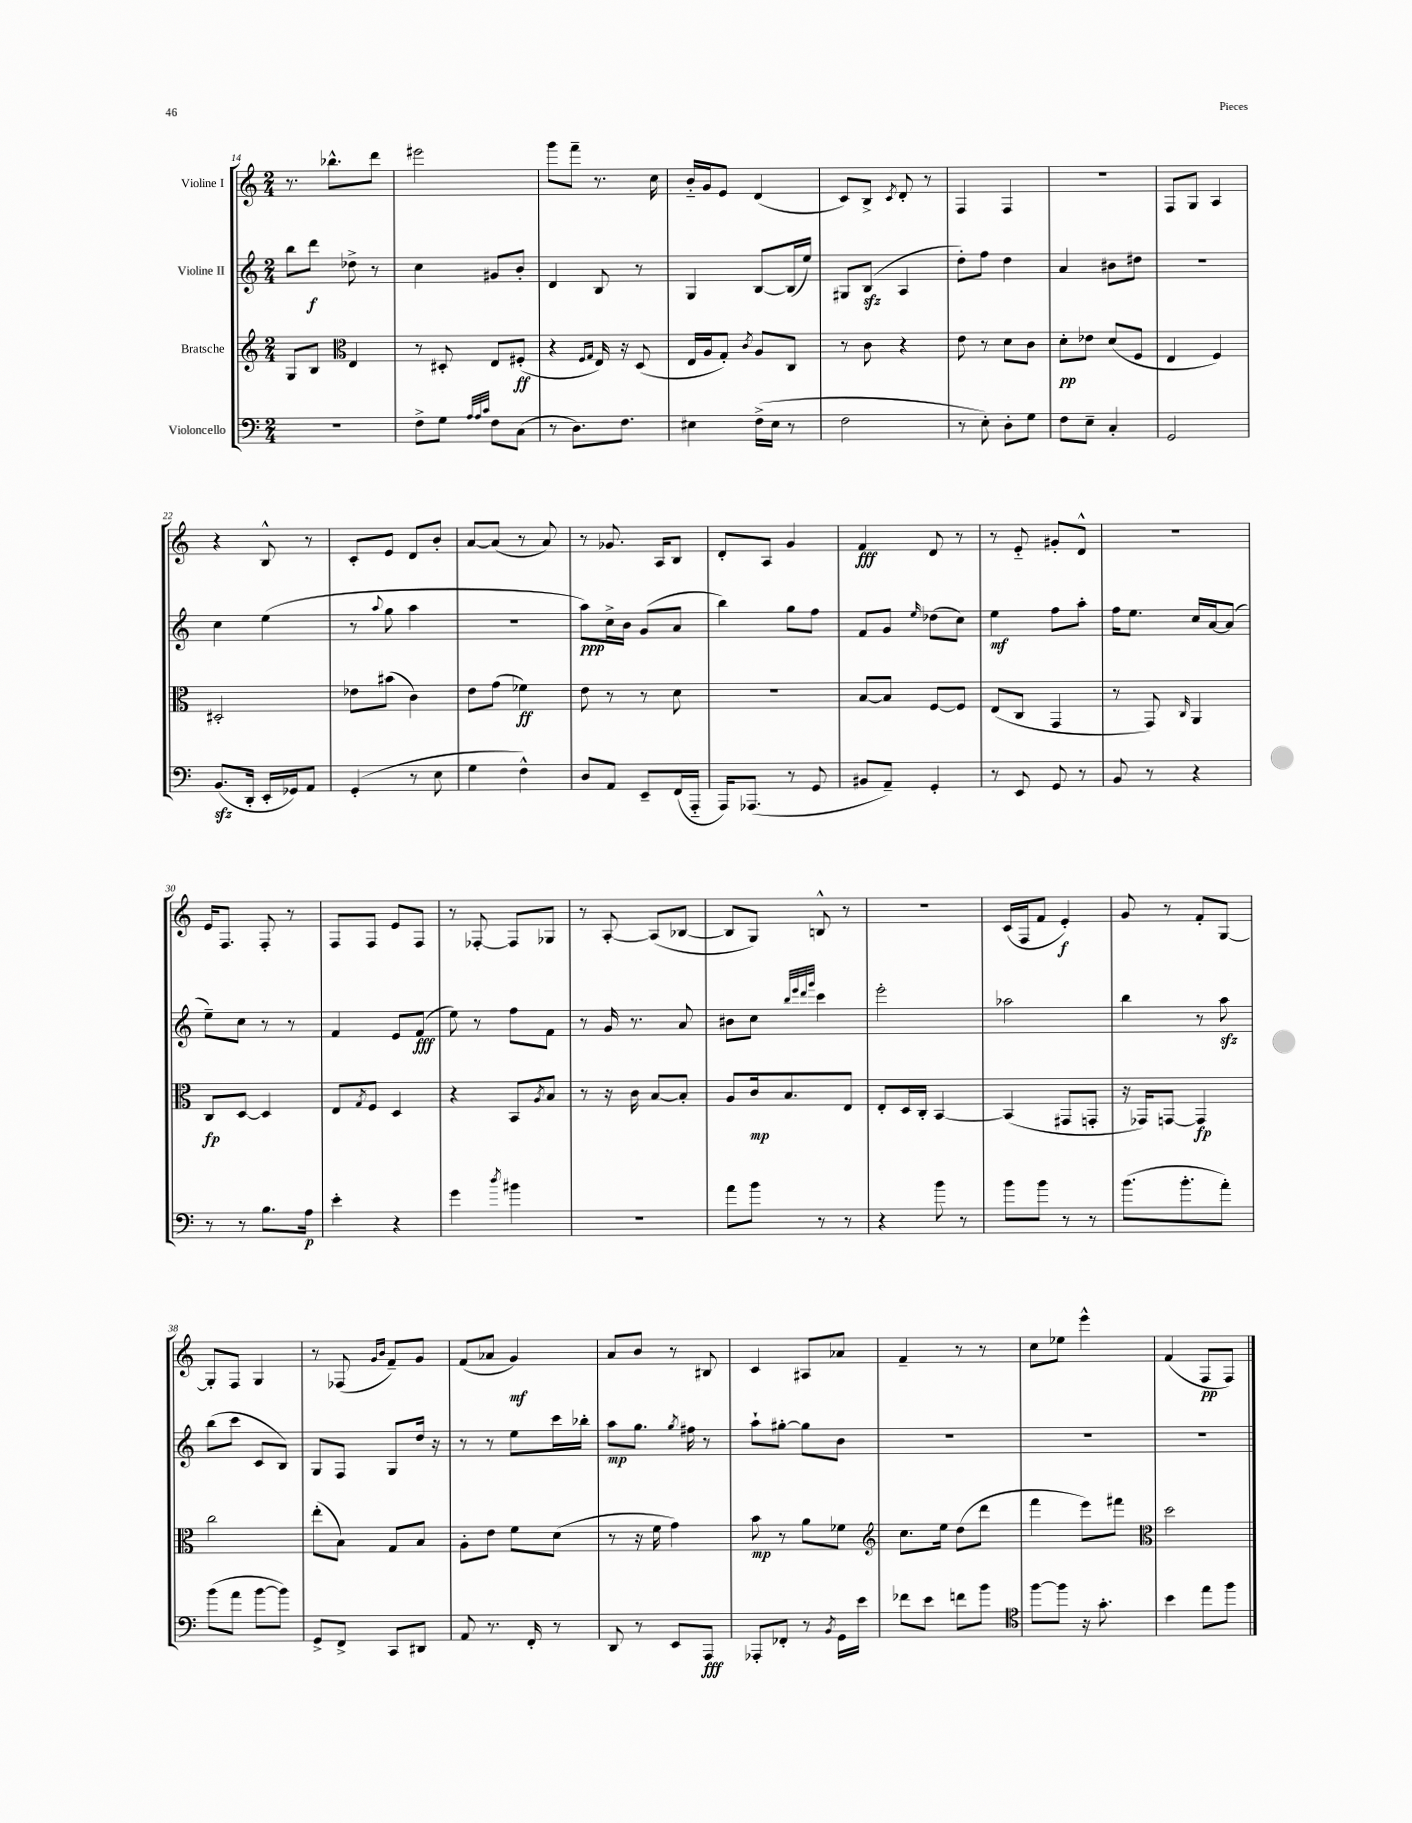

**kern	**dynam	**kern	**dynam	**kern	**dynam	**kern	**dynam
*part4	*part4	*part3	*part3	*part2	*part2	*part1	*part1
*staff4	*staff4	*staff3	*staff3	*staff2	*staff2	*staff1	*staff1
*I"Violoncello	*	*I"Bratsche	*	*I"Violine II	*	*I"Violine I	*
*clefF4	*	*clefG2	*	*clefG2	*	*clefG2	*
*k[]	*	*k[]	*	*k[]	*	*k[]	*
*M2/4	*	*M2/4	*	*M2/4	*	*M2/4	*
=14	=14	=14	=14	=14	=14	=14	=14
2r	.	8G/L	.	8bb\L	.	8.r	.
.	.	8B/J	.	8ddd\J	f	.	.
.	.	.	.	.	.	8.bb-X^^\L	.
*	*	*clefC3	*	*	*	*	*
.	.	4E/	.	8dd-X^\	.	.	.
.	.	.	.	8r	.	8ddd\J	.
=15	=15	=15	=15	=15	=15	=15	=15
8F^\L	.	8r	.	4cc\	.	2eee#X\	.
8G\J	.	8D#X'/	.	.	.	.	.
32qqA/LLL	.	.	.	.	.	.	.
32qqA/	.	.	.	.	.	.	.
32qqc/JJJ	.	.	.	.	.	.	.
8F\L	.	8E/L	.	8g#X/L	.	.	.
(8C\J	.	(8F#X'/J	ff	8b'/J	.	.	.
=16	=16	=16	=16	=16	=16	=16	=16
8r	.	4r	.	4d/	.	8ggg\L	.
8.D\L)	.	.	.	.	.	8fff~\J	.
.	.	16qqF/LL	.	.	.	.	.
.	.	16qqG/JJ	.	.	.	.	.
.	.	16E/)	.	8B/	.	8.r	.
8.F\J	.	16r	.	.	.	.	.
.	.	(8D/	.	8r	.	.	.
.	.	.	.	.	.	16cc\	.
=17	=17	=17	=17	=17	=17	=17	=17
4E#X\	.	16E/LL	.	4G/	.	16b/LL	.
.	.	16A/J	.	.	.	16g/J	.
.	.	8G'/J)	.	.	.	8e/J	.
.	.	8qc/	.	.	.	.	.
(16F^\LL	.	8A/L	.	[8B/L	.	(4d/	.
16E#\JJ	.	.	.	.	.	.	.
8r	.	8C/J	.	(16B/L]	.	.	.
.	.	.	.	16ee/JJ)	.	.	.
=18	=18	=18	=18	=18	=18	=18	=18
2F\	.	8r	.	8G#X/L	.	8c/L)	.
.	.	8c\	.	(8Bzz/J	.	8B^/J	.
.	.	.	.	.	.	8qc/	.
.	.	4r	.	4A/	.	8d'/	.
.	.	.	.	.	.	8r	.
=19	=19	=19	=19	=19	=19	=19	=19
8r	.	8e\	.	8dd'\L)	.	4F/	.
8E'\)	.	8r	.	8ff\J	.	.	.
8D'\L	.	8d\L	.	4dd\	.	4F/	.
8G\J	.	8c\J	.	.	.	.	.
=20	=20	=20	=20	=20	=20	=20	=20
8F\L	.	8d'\L	pp	4a/	.	2r	.
8E~\J	.	8e-X\J	.	.	.	.	.
4C'/	.	(8d/L	.	8b#X\L	.	.	.
.	.	8F/J	.	8dd#X\J	.	.	.
=21	=21	=21	=21	=21	=21	=21	=21
2GG/	.	4E/	.	2r	.	8F/L	.
.	.	.	.	.	.	8G/J	.
.	.	4F/)	.	.	.	4A/	.
!!LO:LB:g=z
=22	=22	=22	=22	=22	=22	=22	=22
(8.BBzz/L	.	2D#X'/	.	4cc\	.	4r	.
16DD'/Jk	.	.	.	.	.	.	.
16EE'/LL	.	.	.	(4ee\	.	8B^^/	.
16GG-X/J)	.	.	.	.	.	.	.
8AA/J	.	.	.	.	.	8r	.
=23	=23	=23	=23	=23	=23	=23	=23
(4GG'/	.	8e-X\L	.	8r	.	8c'/L	.
.	.	.	.	8qqaa/	.	.	.
.	.	(8b#X\J	.	8gg\	.	8e/J	.
8r	.	4c\)	.	4aa\	.	8d/L	.
8E\	.	.	.	.	.	8b'/J	.
=24	=24	=24	=24	=24	=24	=24	=24
4G\	.	8e\L	.	2r	.	[8a/L	.
.	.	(8g\J	.	.	.	(8a/J]	.
4F^^\)	.	4f-X\)	ff	.	.	8r	.
.	.	.	.	.	.	8a/)	.
=25	=25	=25	=25	=25	=25	=25	=25
8D/L	.	8e\	.	8aa\L)	ppp	8r	.
8AA/J	.	8r	.	16cc^\L	.	8.g-X/	.
.	.	.	.	16b\JJ	.	.	.
8EE~/L	.	8r	.	(8g/L	.	.	.
.	.	.	.	.	.	16A/KL	.
(16FF/L	.	8d\	.	8a/J	.	8B/J	.
16AAA/JJ	.	.	.	.	.	.	.
=26	=26	=26	=26	=26	=26	=26	=26
16AAA/KL)	.	2r	.	4bb\)	.	8d'/L	.
(8.AAA-X/J	.	.	.	.	.	.	.
.	.	.	.	.	.	8A/J	.
8r	.	.	.	8gg\L	.	4g/	.
8GG/	.	.	.	8ff\J	.	.	.
=27	=27	=27	=27	=27	=27	=27	=27
8BB#X/L	.	[8B/L	.	8f/L	.	4f/	fff
8AA~/J)	.	8B/J]	.	8g/J	.	.	.
.	.	.	.	16qqee/	.	.	.
4GG'/	.	[8F/L	.	(8dd-X\L	.	8d/	.
.	.	8F/J]	.	8cc\J)	.	8r	.
=28	=28	=28	=28	=28	=28	=28	=28
8r	.	(8E/L	.	4ee\	mf	8r	.
8EE/	.	8C/J	.	.	.	8e/	.
8GG/	.	4GG/	.	8ff\L	.	8g#X'/L	.
8r	.	.	.	8aa'\J	.	8d^^/J	.
=29	=29	=29	=29	=29	=29	=29	=29
8BB/	.	8r	.	16ff\KL	.	2r	.
.	.	.	.	8.ee\J	.	.	.
8r	.	8GG/)	.	.	.	.	.
.	.	16qqC/	.	.	.	.	.
4r	.	4AA/	.	16cc/LL	.	.	.
.	.	.	.	[16a/J	.	.	.
.	.	.	.	(8a/J]	.	.	.
!!LO:LB:g=z
=30	=30	=30	=30	=30	=30	=30	=30
8r	.	8C/L	fp	8ee~\L)	.	16e/KL	.
.	.	.	.	.	.	8.F/J	.
8r	.	[8D/J	.	8cc\J	.	.	.
8.B\L	.	4D/]	.	8r	.	8F'/	.
.	.	.	.	8r	.	8r	.
16A\Jk	p	.	.	.	.	.	.
=31	=31	=31	=31	=31	=31	=31	=31
4e'\	.	8E/L	.	4f/	.	8F/L	.
.	.	8qG/	.	.	.	.	.
.	.	8F/J	.	.	.	8F/J	.
4r	.	4D/	.	8e/L	.	8e/L	.
.	.	.	.	(8f/J	fff	8F/J	.
=32	=32	=32	=32	=32	=32	=32	=32
4g\	.	4r	.	8ee\)	.	8r	.
.	.	.	.	8r	.	[8F-X'/	.
8qdd/	.	.	.	.	.	.	.
4b#X\	.	8BB/L	.	8ff\L	.	8F-/L]	.
.	.	8qA/	.	.	.	.	.
.	.	8B/J	.	8f\J	.	8G-X/J	.
=33	=33	=33	=33	=33	=33	=33	=33
2r	.	8r	.	8r	.	8r	.
.	.	16r	.	16g/	.	[8A'/	.
.	.	16c\	.	8.r	.	.	.
.	.	[8B/L	.	.	.	(8A/L]	.
.	.	8B'/J]	.	8a/	.	[8B-X/J	.
=34	=34	=34	=34	=34	=34	=34	=34
8a\L	.	8A/L	.	8b#X\L	.	8B-/L]	.
8b\J	.	16c/k	mp	8cc\J	.	8G/J)	.
.	.	8.B/	.	.	.	.	.
.	.	.	.	32qqbb/LLL	.	.	.
.	.	.	.	32qqeee/	.	.	.
.	.	.	.	32qqddd/	.	.	.
.	.	.	.	32qqggg/JJJ	.	.	.
8r	.	.	.	4ccc\	.	8Bn^^/	.
8r	.	8E/J	.	.	.	8r	.
=35	=35	=35	=35	=35	=35	=35	=35
4r	.	8E'/L	.	2eee'\	.	2r	.
.	.	16D/L	.	.	.	.	.
.	.	16C'/JJ	.	.	.	.	.
8b\	.	[4BB/	.	.	.	.	.
8r	.	.	.	.	.	.	.
=36	=36	=36	=36	=36	=36	=36	=36
8b\L	.	(4BB/]	.	2aa-X\	.	(16c/LL	.
.	.	.	.	.	.	16F/J	.
8b\J	.	.	.	.	.	8f/J	.
8r	.	8GG#X/L	.	.	.	4e'/)	f
8r	.	8GGn'/J	.	.	.	.	.
=37	=37	=37	=37	=37	=37	=37	=37
(8.b\L	.	16r	.	4bb\	.	8g/	.
.	.	16GG-X/KL)	.	.	.	.	.
.	.	[8GGn/J	.	.	.	8r	.
8.b'\	.	.	.	.	.	.	.
.	.	4GG/]	fp	8r	.	8f'/L	.
8a'\J)	.	.	.	8aazz\	.	[8G/J	.
!!LO:LB:g=z
=38	=38	=38	=38	=38	=38	=38	=38
(8b\L	.	2cc\	.	(8bb\L	.	8G'/L]	.
8a\J	.	.	.	8ccc\J	.	8F/J	.
[8b\L	.	.	.	8c/L	.	4G/	.
8b\J])	.	.	.	8B/J)	.	.	.
=39	=39	=39	=39	=39	=39	=39	=39
8GG^/L	.	(8ee'\L	.	8G/L	.	8r	.
8FF^/J	.	8B\J)	.	8F/J	.	(8F-X/	.
.	.	.	.	.	.	16qqg/LL	.
.	.	.	.	.	.	16qqb/JJ	.
8CC/L	.	8G/L	.	8G/L	.	8f~/L)	.
8DD#X/J	.	8B/J	.	16dd/Jk	.	8g/J	.
.	.	.	.	16r	.	.	.
=40	=40	=40	=40	=40	=40	=40	=40
8AA/	.	8A'\L	.	8r	.	(8f/L	.
8.r	.	8e\J	.	8r	.	8a-X/J	.
.	.	8f\L	.	8ee\L	.	4g/)	mf
16FF'/	.	.	.	.	.	.	.
8r	.	(8d\J	.	16ccc\L	.	.	.
.	.	.	.	16bb-X'\JJ	.	.	.
=41	=41	=41	=41	=41	=41	=41	=41
8DD/	.	8r	.	8aa\L	mp	8a/L	.
8r	.	16r	.	8.gg\J	.	8b/J	.
.	.	16f\	.	.	.	.	.
8EE/L	.	4g\)	.	.	.	8r	.
.	.	.	.	8qgg/	.	.	.
.	.	.	.	16ff#X\	.	.	.
8AAA/J	fff	.	.	8r	.	8B#X/	.
=42	=42	=42	=42	=42	=42	=42	=42
8AAA-X'/L	.	8b\	mp	8aa`\L	.	4c/	.
8FF-X'/J	.	8r	.	[8gg#X'\J	.	.	.
8r	.	8a\L	.	8gg#\L]	.	8A#X/L	.
8qBB/	.	.	.	.	.	.	.
16GG\LL	.	8f-X\J	.	8b\J	.	8a-X/J	.
16e\JJ	.	.	.	.	.	.	.
=43	=43	=43	=43	=43	=43	=43	=43
*	*	*clefG2	*	*	*	*	*
8f-X\L	.	8.cc\L	.	2r	.	4f~/	.
8e\J	.	.	.	.	.	.	.
.	.	16ee\Jk	.	.	.	.	.
8fn\L	.	(8dd\L	.	.	.	8r	.
8b\J	.	8ddd\J	.	.	.	8r	.
=44	=44	=44	=44	=44	=44	=44	=44
*clefC4	*	*	*	*	*	*	*
[8ff\L	.	4fff\	.	2r	.	8cc\L	.
8ff\J]	.	.	.	.	.	8ee-X\J	.
16r	.	8eee\L)	.	.	.	4eee^^\	.
8.g'\	.	.	.	.	.	.	.
.	.	8fff#X\J	.	.	.	.	.
=45	=45	=45	=45	=45	=45	=45	=45
*	*	*clefC3	*	*	*	*	*
4b\	.	2dd\	.	2r	.	(4f/	.
8ee\L	.	.	.	.	.	8F/L	pp
8ff\J	.	.	.	.	.	8F/J)	.
==	==	==	==	==	==	==	==
*-	*-	*-	*-	*-	*-	*-	*-
